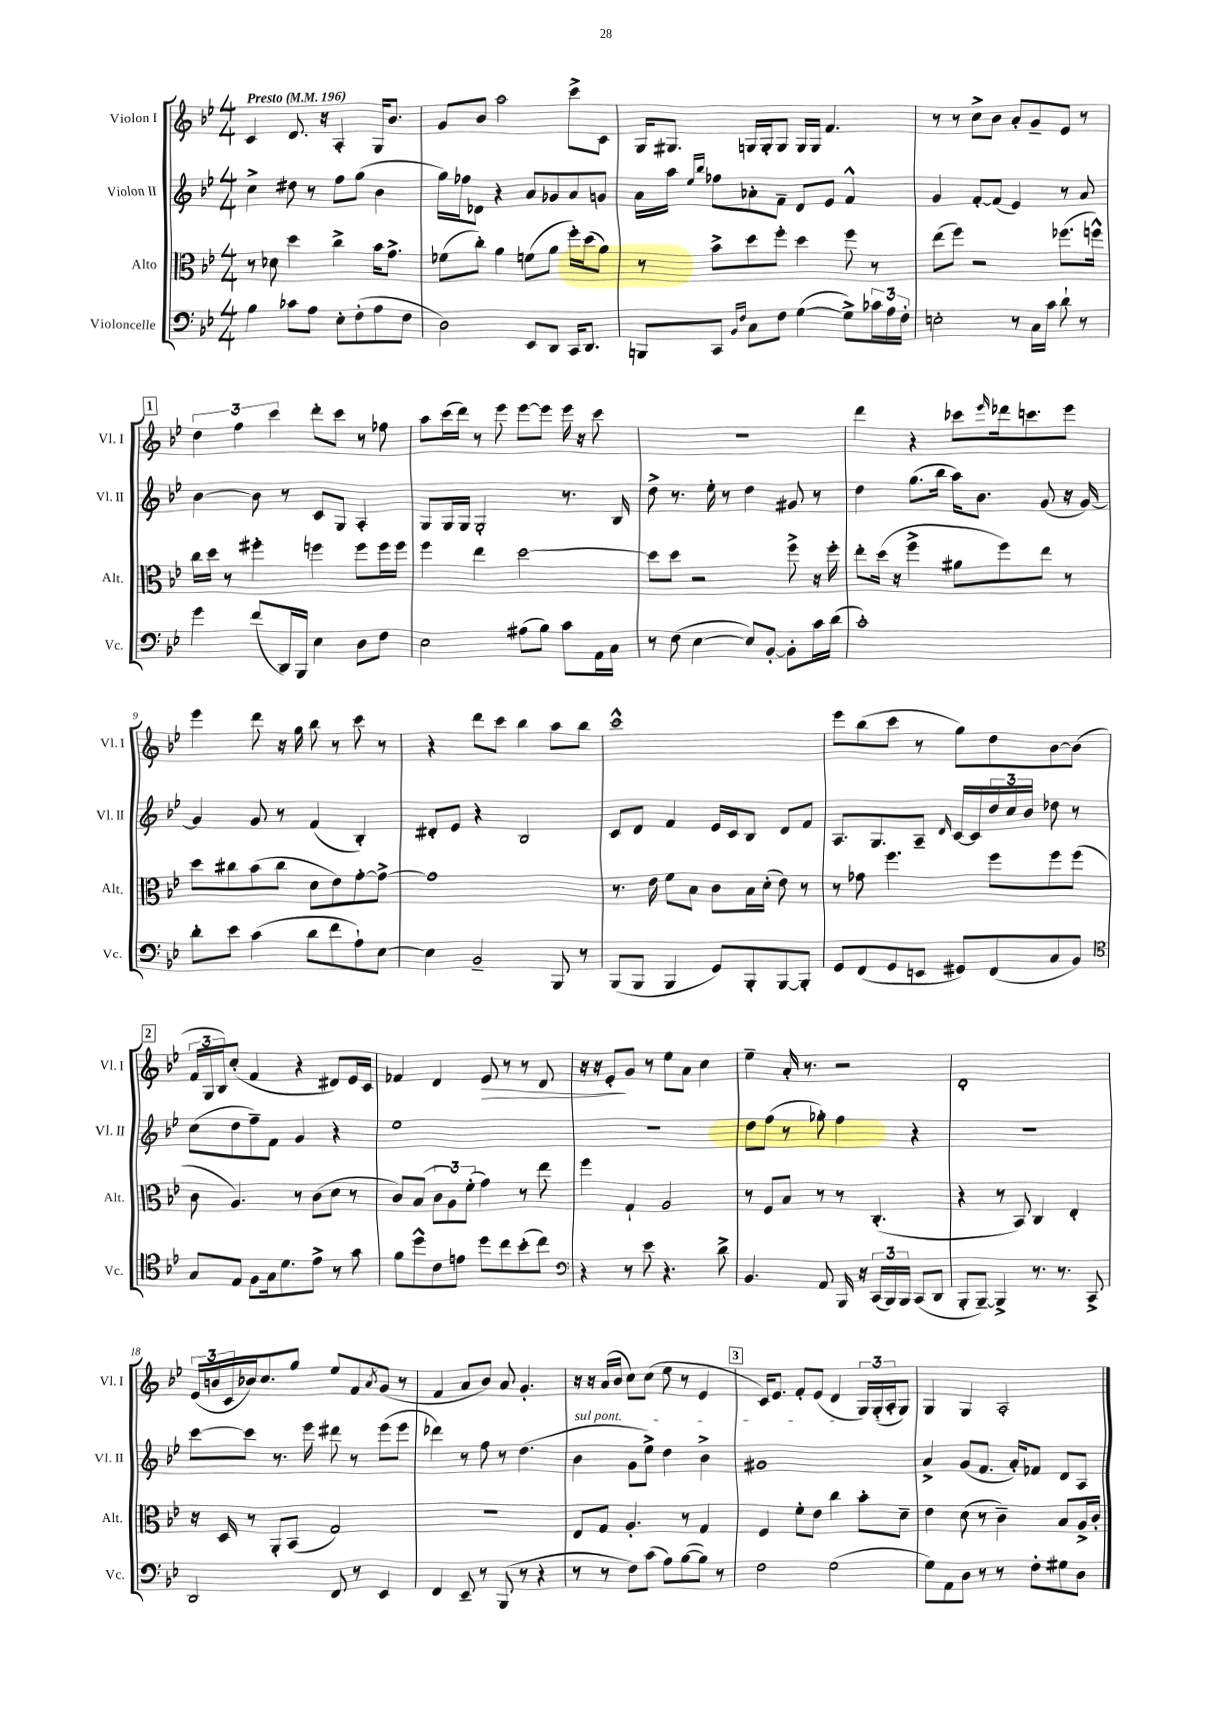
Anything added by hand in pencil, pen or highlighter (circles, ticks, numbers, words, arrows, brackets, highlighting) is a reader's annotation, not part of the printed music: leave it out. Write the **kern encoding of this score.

**kern	**kern	**kern	**kern
*staff4	*staff3	*staff2	*staff1
*clefF4	*clefC3	*clefG2	*clefG2
*k[b-e-]	*k[b-e-]	*k[b-e-]	*k[b-e-]
*M4/4	*M4/4	*M4/4	*M4/4
*MM196	*MM196	*MM196	*MM196
4B-	8r	4cc^	4c
.	8d-	.	.
8c-	4dd	8dd#	8.d
8A	.	8r	.
.	.	.	16r
8E-'	4cc^	8ff	4A'
(8F'	.	(8gg	.
8A	16b-	4b-	16G
.	8.g^	.	8.b-
8F	.	.	.
=	=	=	=
2D)	(8f-	16gg)	8g
.	.	16ff-	.
.	8cc')	8d-	8b-
.	4a	4r	2aa
8EE-	(8f	8a	.
8DD	8a	8g-	.
16CC	16ff')	8a	8ccc^
8.DD	(16dd	.	.
.	8a)	8g	8c
=	=	=	=
8BBB	8r	16a	16G
.	.	16aa	8.G#
.	.	16qqee-	.
.	.	16qqbb-	.
8CC	8b-^	8ff-	.
16qqBB-	.	.	.
16qqF	.	.	.
8C	8dd	8a-'	16G
.	.	.	16G'
8F	8ff'	8f~	8G
([4G	4dd	8d	16G
.	.	.	16G
.	.	8e-	4.f
8G^])	8ff	4f^^	.
24c-	8r	.	.
24A	.	.	.
24F'	.	.	.
=	=	=	=
2E'	(8ee-	4g	8r
.	8ff)	.	8r
.	2r	[8f'	8cc^
.	.	(8f]	8b-
8r	.	4e-)	8a'
16C	.	.	8g~
16c	.	.	.
8d`	(8.ff-	8r	8e-
8r	.	8a	8r
.	16ff^^)	.	.
=	=	=	=
4g	16cc	[4b-	6dd
.	16dd	.	.
.	8r	.	.
.	.	.	6ff
(8f	4ff#'	8b-]	.
.	.	.	6ccc
16DD)	.	8r	.
16BBB-	.	.	.
4E-	4ff	8c	8ddd'
.	.	8G	8ccc
8D	8ff	4A'	8r
8F	16ff	.	8ff-
.	16ff	.	.
=	=	=	=
2E-	4ff	8G	8aa
.	.	16G	(16ccc
.	.	16G	16ddd)
.	4ee-	2G'	8r
.	.	.	8eee-
(8A#	[2dd	.	[8eee-
8B-)	.	.	8eee-]
8c	.	8.r	16eee-
.	.	.	16r
16AA	.	.	8ccc
16C	.	16B-	.
=	=	=	=
8r	8dd]	8dd^	1r
(8F	8dd	8.r	.
[4E-	2r	.	.
.	.	16ee-'	.
.	.	8r	.
8E-])	.	4dd	.
[8BB-'	.	.	.
8BB-']	8ff^	8g#	.
16c	16r	8r	.
(16d	16ff'	.	.
=	=	=	=
1c')	8ee-'	4dd	4ddd
.	(16dd	.	.
.	16r	.	.
.	4ff^	(8.gg	4r
.	.	16bb-	.
.	8a#	16aa)	8ccc-
.	.	8.b-	.
.	.	.	16qqeee-
.	8ff)	.	16ddd-
.	.	.	8.ccc
.	8ee-	(8g	.
.	8r	16r	8eee-
.	.	[16g)	.
=	=	=	=
8d'	8dd	4g]	4eee-
8e-	8cc#	.	.
(4c	(8b-	8g	8ddd
.	8cc#	8r	16r
.	.	.	16gg
8d	8d	(4f	8bb-
8f	8e-)	.	8r
8A`)	[8g'	4B-')	8ccc
[8E-	8g^_	.	8r
=	=	=	=
4E-]	1g]	8d#'	4r
.	.	8e-	.
2BB-~	.	4r	8ddd
.	.	.	8ccc
.	.	2B-	4bb-
8BBB-	.	.	8aa
8r	.	.	8bb-
=	=	=	=
(8BBB-	8.r	8c	1ccc^^
8BBB-	.	8d	.
.	16e-	.	.
4BBB-	8f	4f	.
.	8B-	.	.
8GG)	8c	16e-	.
.	.	16c	.
8BBB-'	16B-	8B-	.
.	(16d'	.	.
[8BBB-	8e-)	8d	.
8BBB-']	8r	8f	.
=	=	=	=
8GG	8r	8.A	8eee-
(8FF	8g-	.	(8bb-
.	.	8.G	.
8GG	4.ff	.	8ccc
8EE	.	8A~	8r
.	.	16qqd	.
8GG#)	.	[16c	8gg)
.	.	16c]	.
(8FF	8ff	24dd	8dd
.	.	24cc	.
.	.	24b-	.
8C	8ff	8dd-	[8b-
8BB-)	(8ff	8r	(8b-]
=	=	=	=
*clefC4	*	*	*
8G	8c	(8cc	24f
.	.	.	24G
.	.	.	24B-)
8E-	4.A)	8dd	(8cc'
8F	.	8ff~)	4f
16G	.	8f	.
8.d	.	.	.
.	8r	4g	4r
8e-^	(8c	.	.
8r	8d	4r	8d#)
8g	8r	.	16e-
.	.	.	16c
=	=	=	=
8f	8c)	1ee-	4f-
8dd^^	(8B-	.	.
8c	12c	.	4d
.	12A)	.	.
8e	.	.	.
.	(12f'	.	.
8dd	4g)	.	8e-
8cc	.	.	8r
(8b-'	8r	.	8r
8cc)	8ee-	.	8d
=	=	=	=
*clefF4	*	*	*
4r	4ff	1r	16r
.	.	.	16r
.	.	.	8e-'
8r	4G`	.	8g
8e-	.	.	8r
4.r	2A	.	8ee-
.	.	.	8a
.	.	.	4cc
8d^	.	.	.
=	=	=	=
4.BB-	8r	8dd	4ee-~
.	8F	(8ff	.
.	8B-	8r	16a'
.	.	.	8.r
8AA	8r	8gg-')	.
16BBB-	8r	4ff	2r
16r	.	.	.
(24CC	(4.C'	.	.
24BBB-)	.	.	.
24BBB-	.	.	.
(8CC	.	4r	.
8DD	.	.	.
=	=	=	=
8BBB-'	4r	1r	1d'
[8BBB-~)	.	.	.
4BBB-^]	8r	.	.
.	8BB-)	.	.
8.r	4C	.	.
8.r	.	.	.
.	4E-'	.	.
8CC^	.	.	.
=	=	=	=
2DD	16r	[8ccc	(24e-
.	.	.	24b
.	16D	.	.
.	.	.	24c
.	8r	8ccc]	16b-)
.	.	.	8.cc
.	8AA'	8.r	.
.	(8BB-	.	8gg
.	.	16eee-	.
8FF	2G)	8ddd#	8ee-
8r	.	8r	8f
.	.	.	8qa
4EE-	.	(8eee-	(8g
.	.	8eee-	8r
=	=	=	=
4FF	1r	4ddd-)	4f
8EE-~	.	8r	8a
8r	.	8ff	8b-)
(8BBB-	.	8r	8a
8r	.	(4.dd	4.g'
4r	.	.	.
=	=	=	=
8r	8E-	4b-	16r
.	.	.	16r
8r	8G	.	(16a
.	.	.	16b-
8F)	4.A'	8g	8cc)
(8c	.	8ee-^)	(8cc
8A)	.	4dd	8ee-
([8B-	8r	.	8r
8B-])	4G	4b-^	4e-
8r	.	.	.
=	=	=	=
2F	4F	1g#	16c)
.	.	.	8.e-
.	8f'	.	8f'
.	8e-	.	(8e-
(2G	4cc	.	4d
.	8b-'	.	24G)
.	.	.	(24G'
.	.	.	24A'
.	8d~	.	8G)
=	=	=	=
8G)	4e-	4a^	4G
8AA	.	.	.
8D	(8d	(8g	4G
8r	8r	8.f	.
8r	4c~)	.	2A'
.	.	16a')	.
8F'	.	8f-	.
8G#	8B-	8d	.
8D	16A^	8A	.
.	16c'	.	.
==	==	==	==
*-	*-	*-	*-
